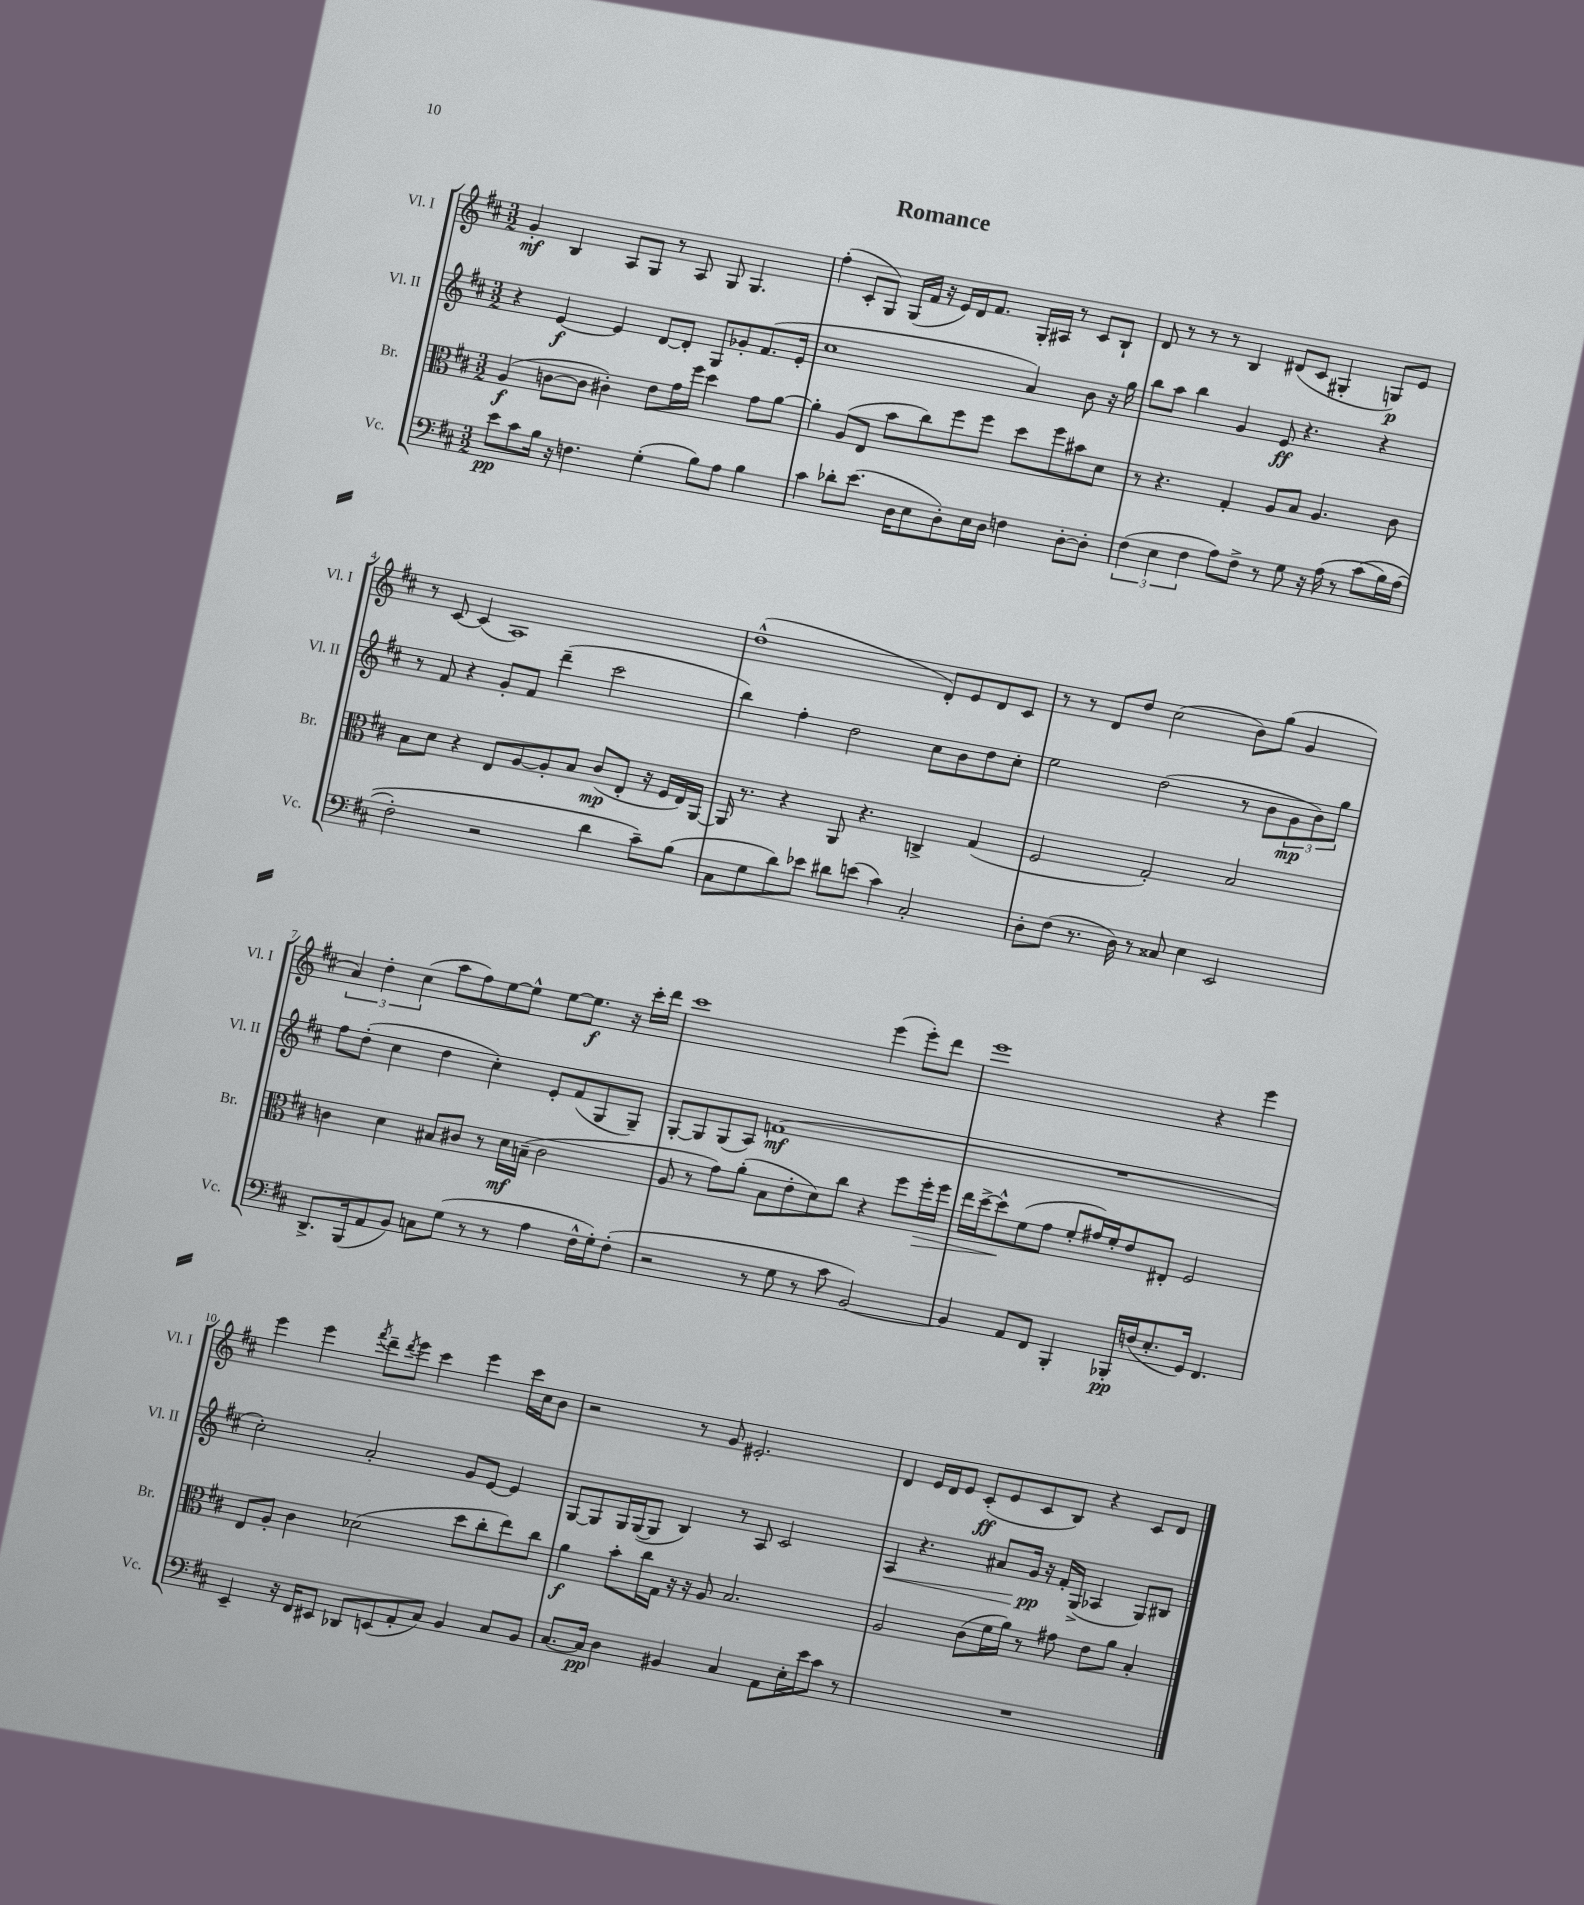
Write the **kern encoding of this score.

**kern	**dynam	**kern	**dynam	**kern	**dynam	**kern	**dynam
*part4	*part4	*part3	*part3	*part2	*part2	*part1	*part1
*staff4	*staff4	*staff3	*staff3	*staff2	*staff2	*staff1	*staff1
*I"Vc.	*	*I"Br.	*	*I"Vl. II	*	*I"Vl. I	*
*I'Vc.	*	*I'Br.	*	*I'Vl. II	*	*I'Vl. I	*
*clefF4	*	*clefC3	*	*clefG2	*	*clefG2	*
*k[f#c#]	*	*k[f#c#]	*	*k[f#c#]	*	*k[f#c#]	*
*M3/2	*	*M3/2	*	*M3/2	*	*M3/2	*
=1	=1	=1	=1	=1	=1	=1	=1
8e\L	pp	(4A/	f	4r	.	4g'/	mf
8c#\	.	.	.	.	.	.	.
16B\Jk	.	[8cn\L	.	[4e/	f	4B/	.
16r	.	.	.	.	.	.	.
4.Fn\	.	8c\J]	.	.	.	.	.
.	.	4c#X'\)	.	4e/]	.	8A/L	.
.	.	.	.	.	.	8G/J	.
(4G'\	.	8e\L	.	[8d/L	.	8r	.
.	.	16g\L	.	8d'/J]	.	8A/	.
.	.	16ff#\JJ	.	.	.	.	.
8B\L)	.	4dd\	.	8G/L	.	8G/	.
8A\J	.	.	.	8g-X'/	.	4.G/	.
4B\	.	8g\L	.	(8.f#/	.	.	.
.	.	[8a\J	.	.	.	.	.
.	.	.	.	16e'/Jk	.	.	.
=2	=2	=2	=2	=2	=2	=2	=2
4c#\	.	4a'\]	.	1cc#	.	(4ff#'\	.
8d-X'\L	.	(8A/L	.	.	.	8c#'/L	.
(8.e\J	.	8E/J	.	.	.	8G/J)	.
.	.	8b\L	.	.	.	(16G/LL	.
16D\KL	.	.	.	.	.	16f#/JJ	.
8E\	.	8cc#\)	.	.	.	16r	.
.	.	.	.	.	.	16e/LL)	.
8D'\)	.	8ff#\	.	.	.	16d/J	.
.	.	.	.	.	.	8.f#/J	.
16E\L	.	8ff#\J	.	.	.	.	.
16D\JJ	.	.	.	.	.	.	.
4Fn\	.	8dd\L	.	4a/)	.	16G'/LL	.
.	.	.	.	.	.	16A#X/JJ	.
.	.	8ff#\	.	.	.	8r	.
[8D'\L	.	8b#X\	.	8b\	.	8c#/L	.
8D'\J]	.	8d\J	.	16r	.	8B`/J	.
.	.	.	.	16gg\	.	.	.
=3	=3	=3	=3	=3	=3	=3	=3
(6F#\	.	8r	.	8bb\L	.	8d/	.
.	.	4.r	.	8aa\J	.	8r	.
6E\	.	.	.	.	.	.	.
.	.	.	.	4bb\	.	8r	.
6F#\	.	.	.	.	.	.	.
.	.	.	.	.	.	8r	.
8A\L)	.	4G'/	.	4g/	.	4B/	.
8F#^\J	.	.	.	.	.	.	.
8r	.	8A/L	.	8e/	ff	(8d#X/L	.
8G\	.	8B/J	.	4.r	.	8c#/J	.
16r	.	4.A/	.	.	.	4G#X'/	.
(16A\	.	.	.	.	.	.	.
8r	.	.	.	.	.	.	.
(8c#\L	.	.	.	4r	.	8Gn/L)	p
16B\L)	.	8c#\	.	.	.	8e/J	.
(16A\JJ	.	.	.	.	.	.	.
!!LO:LB:g=z
=4	=4	=4	=4	=4	=4	=4	=4
2F#'\)	.	8B\L	.	8r	.	8r	.
.	.	8d\J	.	8f#/	.	[8c#/	.
.	.	4r	.	4r	.	(4c#/]	.
2r	.	8E/L	.	8g'/L	.	1A)	.
.	.	[8A/	.	8f#/J	.	.	.
.	.	8A'/]	.	(4ddd~\	.	.	.
.	.	8B/J	.	.	.	.	.
4d\	.	(8c#/L	mp	2ccc#\	.	.	.
.	.	8E'/J	.	.	.	.	.
8c#~\L)	.	16r	.	.	.	.	.
.	.	16F#/LL	.	.	.	.	.
(8B\J	.	16E/)	.	.	.	.	.
.	.	[16AA/JJ	.	.	.	.	.
=5	=5	=5	=5	=5	=5	=5	=5
8C#\L	.	16AA/]	.	4bb\)	.	(1dd^^	.
.	.	8.r	.	.	.	.	.
8G\	.	.	.	.	.	.	.
8d\)	.	4r	.	4ff#'\	.	.	.
8e-X\J	.	.	.	.	.	.	.
8d#X\L	.	8AA/	.	2dd\	.	.	.
(8en\J	.	4.r	.	.	.	.	.
4c#\)	.	.	.	.	.	.	.
2C#'/	.	4Cn^/	.	8cc#\L	.	8d'/L)	.
.	.	.	.	8b\	.	8e/	.
.	.	(4G/	.	8dd\	.	8d/	.
.	.	.	.	8cc#'\J	.	8c#/J	.
=6	=6	=6	=6	=6	=6	=6	=6
8D'\L	.	2F#/	.	2ee\	.	8r	.
(8F#\J	.	.	.	.	.	8r	.
8.r	.	.	.	.	.	8d/L	.
.	.	.	.	.	.	8dd/J	.
16D\)	.	.	.	.	.	.	.
8r	.	2G'/)	.	(2dd\	.	(2cc#\	.
8C##X/	.	.	.	.	.	.	.
4E\	.	.	.	.	.	.	.
2EE/	.	2B/	.	8r	.	8b\L)	.
.	.	.	.	8b\L	.	(8gg\J	.
.	.	.	.	12g\	mp	4g/	.
.	.	.	.	12b\)	.	.	.
.	.	.	.	12gg\J	.	.	.
!!LO:LB:g=z
=7	=7	=7	=7	=7	=7	=7	=7
8.DD^/L	.	4cn\	.	8ff#\L	.	6a/)	.
.	.	.	.	(8dd'\J	.	.	.
.	.	.	.	.	.	6dd'\	.
(16BBB/k	.	.	.	.	.	.	.
8AA/	.	4d\	.	4cc#\	.	.	.
.	.	.	.	.	.	(6cc#\	.
8BB/J)	.	.	.	.	.	.	.
8Cn\L	.	8B#X/L	.	4dd\	.	8aa\L	.
(8G\J	.	8c#X/J	.	.	.	8ff#\)	.
8r	.	8r	.	4cc#'\)	.	[8ee\	.
8r	.	16d\LL	mf	.	.	8ee^^\J]	.
.	.	(16Bn~\JJ	.	.	.	.	.
4A\	.	2c#\	.	8e'/L	.	[8ee\L	.
.	.	.	.	(8f#/	.	8.ee\J]	f
16F#^^\LL	.	.	.	8G/	.	.	.
16G'\J)	.	.	.	.	.	16r	.
(8F#'\J	.	.	.	8G~/J)	.	16ccc#'\LL	.
.	.	.	.	.	.	16ddd\JJ	.
=8	=8	=8	=8	=8	=8	=8	=8
2r	.	8A/	.	[8G'/L	.	1ccc#	.
.	.	8r	.	8G/]	.	.	.
.	.	8g\L)	.	(8G/	.	.	.
.	.	(8a'\J	.	8A/J)	.	.	.
8r	.	8B\L	.	(1fn	mf	.	.
8G\	.	8e'\	.	.	.	.	.
8r	.	8d\)	.	.	.	.	.
8c#\	.	8cc#\J	.	.	.	.	.
[2BB/)	.	4r	.	.	.	(4eee\	.
.	.	8ff#\L	.	.	.	8eee'\L)	.
!	!	!	!LO:HP:b	!	!	!	!
.	.	16ff#'\L	>	.	.	8ddd\J	.
.	.	16ff#\JJ	.	.	.	.	.
=9	=9	=9	=9	=9	=9	=9	=9
4BB/]	.	16ee\LL	.	1.r	.	1eee	.
.	.	[16dd^\J	.	.	.	.	.
.	.	8dd^^\]	.	.	.	.	.
8AA/L	.	(8f#\	]	.	.	.	.
8FF#/J	.	8g\J	.	.	.	.	.
4BBB'/	.	8f#'/L	.	.	.	.	.
.	.	16g#X/L)	.	.	.	.	.
.	.	16f#'/J	.	.	.	.	.
16BBB-X'/LL	pp	8e/	.	.	.	.	.
(16Fn/J	.	.	.	.	.	.	.
8.E'/	.	8E#X'/J	.	.	.	.	.
.	.	2F#/	.	.	.	4r	.
16GG/Jk)	.	.	.	.	.	.	.
4.FF#/	.	.	.	.	.	.	.
.	.	.	.	.	.	4eee\	.
!!LO:LB:g=z
=10	=10	=10	=10	=10	=10	=10	=10
4EE~/	.	8E/L	.	2cc#'\)	.	4eee\	.
.	.	8A'/J	.	.	.	.	.
16r	.	4c#\	.	.	.	4eee\	.
16FF#/KL	.	.	.	.	.	.	.
8EE#X/J	.	.	.	.	.	.	.
.	.	.	.	.	.	8qfff#/	.
8DD-X/L	.	(2d-X\	.	2a'/	.	8ddd~\L	.
.	.	.	.	.	.	8qddd/	.
(8EEn/	.	.	.	.	.	8eee\J	.
8AA'/	.	.	.	.	.	4ccc#\	.
8C#/J)	.	.	.	.	.	.	.
4BB/	.	8dd\L	.	8g/L	.	4eee\	.
.	.	8cc#'\	.	[8e/J	.	.	.
8C#/L	.	8ee\)	.	4e/]	.	16ccc#\LL	.
.	.	.	.	.	.	16cc#\J	.
8BB/J	.	8cc#\J	.	.	.	8b\J	.
=11	=11	=11	=11	=11	=11	=11	=11
[8.C#/L	.	4a\	f	[8G/L	.	2r	.
.	.	.	.	8G/]	.	.	.
16C#/Jk]	pp	.	.	.	.	.	.
4D\	.	8b'\L	.	16G/L	.	.	.
.	.	.	.	([16G/J	.	.	.
.	.	16cc#\L	.	8G/J]	.	.	.
.	.	16G\JJ	.	.	.	.	.
4BB#X/	.	16r	.	4B/)	.	8r	.
.	.	16r	.	.	.	.	.
.	.	8A/	.	.	.	8g/	.
4C#/	.	2.B/	.	8r	.	2.e#X'/	.
.	.	.	.	8A/	.	.	.
8AA\L	.	.	.	2c#/	.	.	.
16E'\L	.	.	.	.	.	.	.
16e\J	.	.	.	.	.	.	.
8c#\J	.	.	.	.	.	.	.
8r	.	.	.	.	.	.	.
=12	=12	=12	=12	=12	=12	=12	=12
!	!	!	!	!	!LO:HP:b	!	!
1.r	.	2A/	.	4A/	<	4d/	.
.	.	.	.	4.r	.	16e/LL	.
.	.	.	.	.	.	16d/J	.
.	.	.	.	.	.	8e/J	.
.	.	(8c#\L	.	.	.	(8c#'/L	ff
.	.	16f#\L	.	8a#X/L	.	8e/	.
.	.	16a\JJ)	.	.	.	.	.
.	.	8r	.	16g/Jk	pp	8c#/	.
.	.	.	.	16r	[	.	.
.	.	8g#X\	.	16f#'/LL	.	8B/J)	.
.	.	.	.	(16G^/JJ	.	.	.
.	.	8e\L	.	4A-X/	.	4r	.
.	.	8a\J	.	.	.	.	.
.	.	4B'/	.	8G/L)	.	8c#/L	.
.	.	.	.	8B#X/J	.	8d/J	.
==	==	==	==	==	==	==	==
*-	*-	*-	*-	*-	*-	*-	*-
